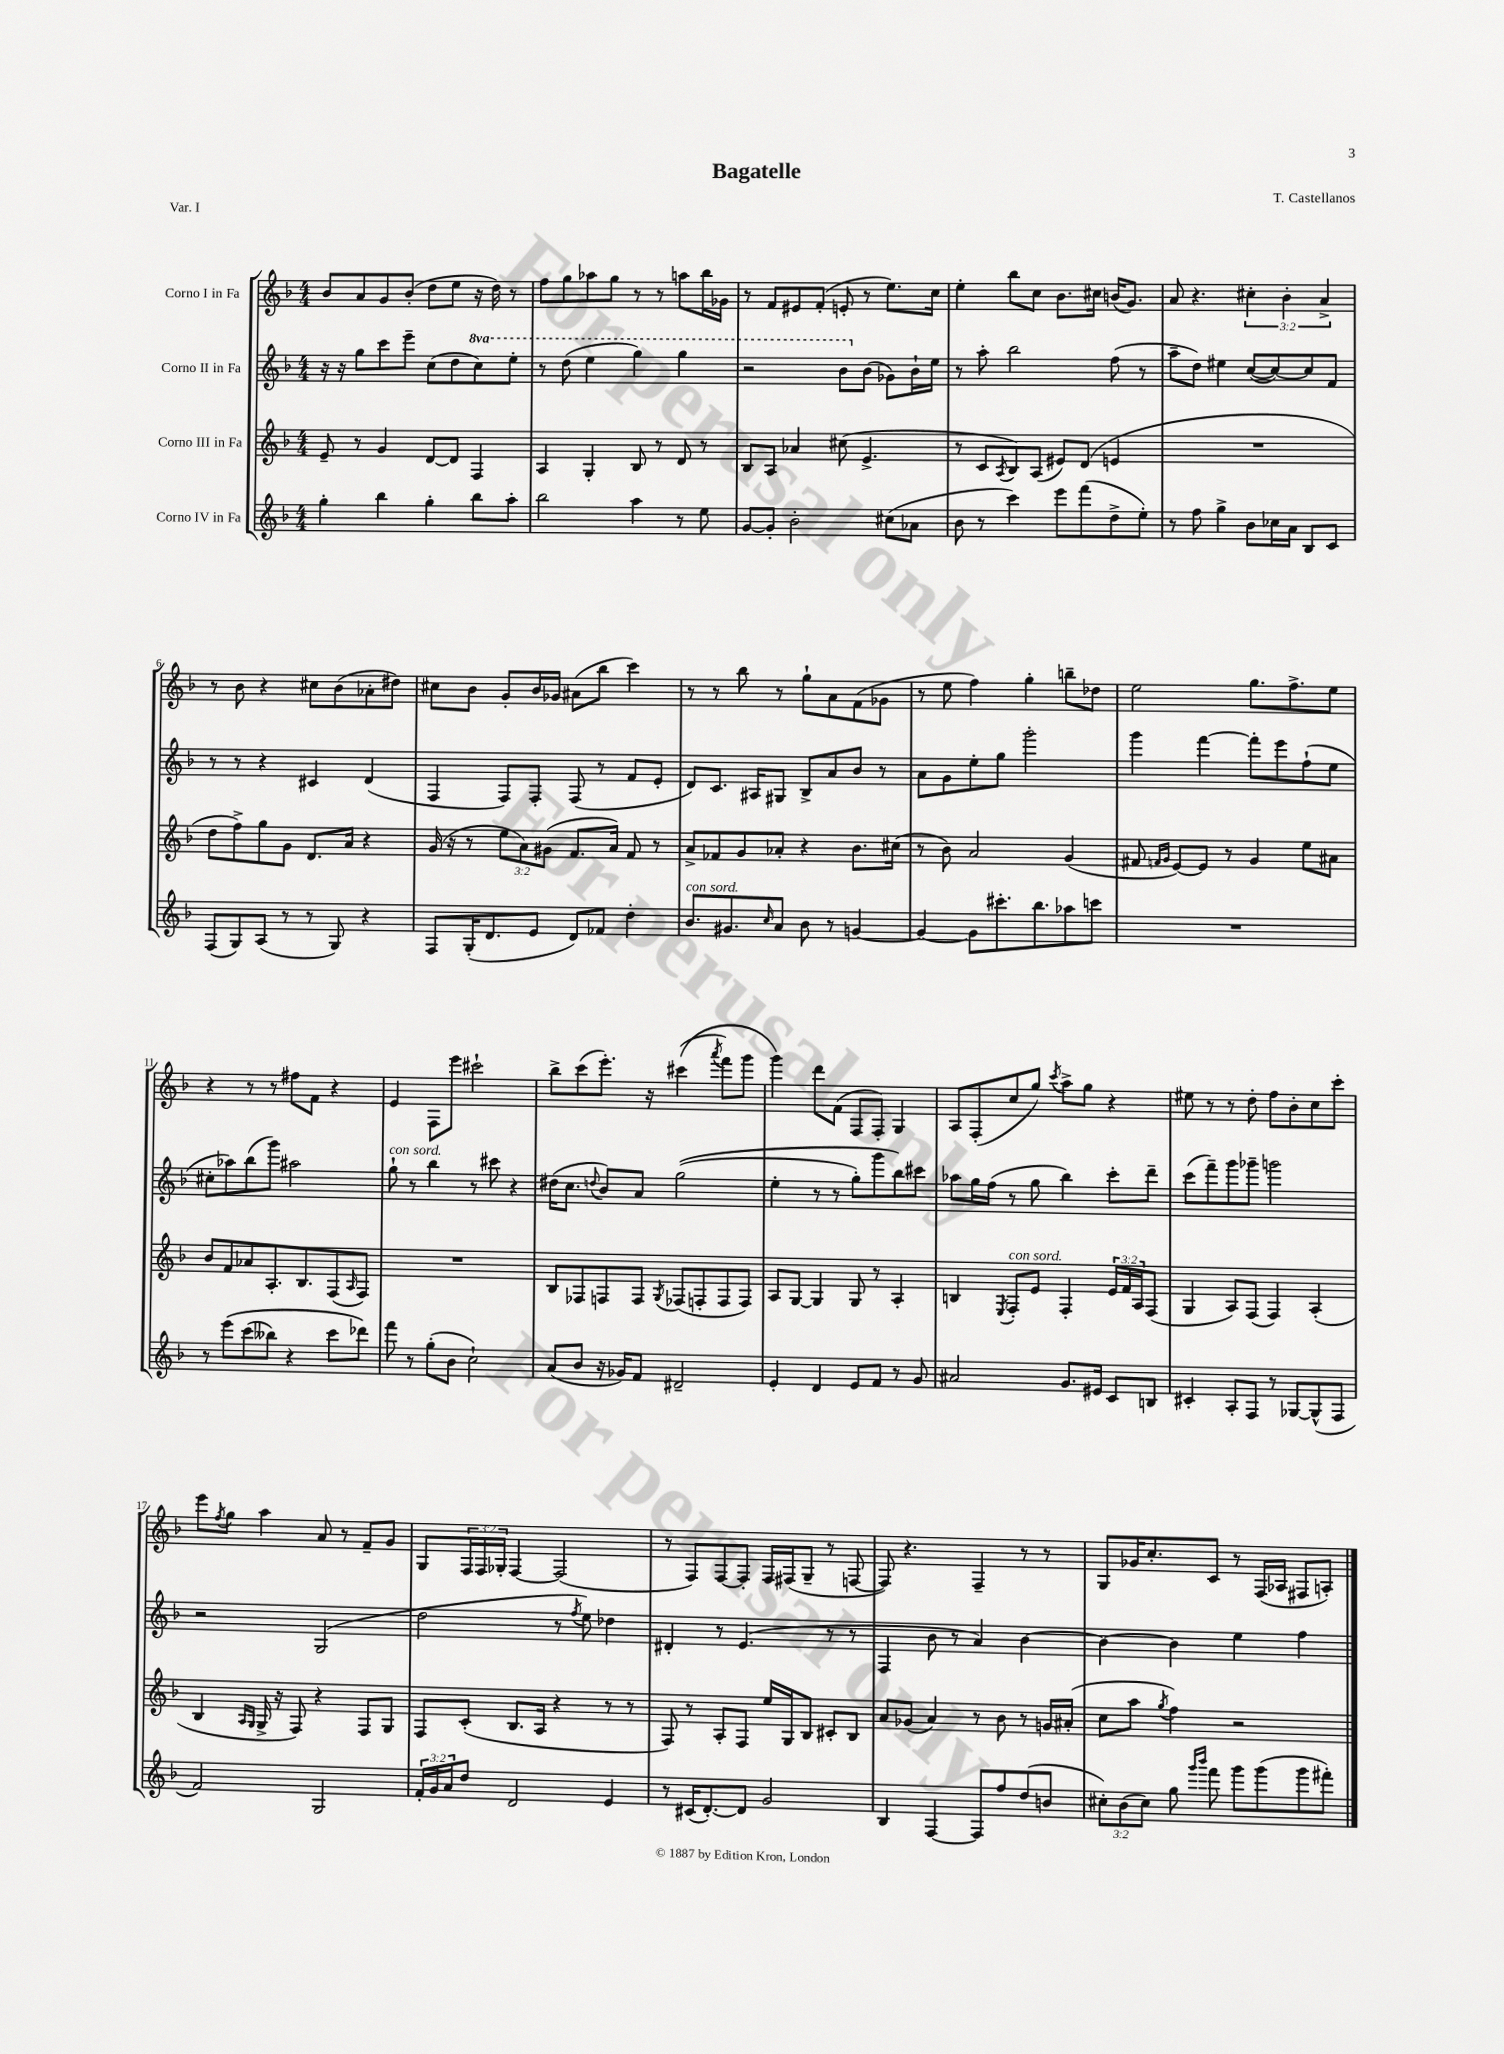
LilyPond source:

\header { title = "Bagatelle" composer = "T. Castellanos" piece = "Var. I" }
<<
\new StaffGroup <<
\new Staff = "s0" \with { instrumentName = "Corno I in Fa" } {
    \clef treble \key f \major \numericTimeSignature \time 4/4 \override Staff.TupletNumber.text = #tuplet-number::calc-fraction-text
    bes'8 a'8 g'8 bes'8-.( d''8 e''8 r16 d''16) r8 |
    f''8 g''8 aes''8 g''8 r8 r8 a''8 bes''16 ges'16 |
    r8 f'8 eis'8 f'8-.( e'8-. r8 e''8.) c''16 |
    e''4-. bes''8 c''8 bes'8. cis''16 b'16( g'8.) |
    a'8 r4. \tuplet 3/2 { cis''4-. bes'4-. a'4-> } |
    r8 bes'8 r4 cis''8 bes'8( aes'8-. dis''8) |
    cis''8 bes'8 g'8-. bes'16 ges'16 ais'8( bes''8 c'''4) |
    r8 r8 bes''8 r8 g''8-! a'8 f'8( ges'8 |
    r8 e''8 f''4) g''4-. b''8-- des''8 |
    e''2 g''8. f''8.-> e''8 |
    r4 r8 r8 fis''8 f'8 r4 |
    e'4 f8 e'''8 cis'''2-! |
    bes''8-> c'''8( e'''8.-.) r16 cis'''4(\( \acciaccatura { a'''8 } f'''8) g'''8 |
    g'''4\) d'''8 f'8( f8 f8-.) g4 |
    a8 f8-.( c''8 g''8) \acciaccatura { c'''8 } a''8-> g''8 r4 |
    eis''8 r8 r8 d''8-. f''8 bes'8-. c''8 c'''8-. |
    e'''8 \acciaccatura { f''8 } g''8 a''4 a'8 r8 f'8-- g'8 |
    g8 \tuplet 3/2 { f16 f16 ges16-. } f4~ f2( |
    r8 f8) f8~ f8-. f16 fis16( g8-- r8 f8~ |
    f8) r4. f4-- r8 r8 |
    g8 ges'16 c''8.-. c'8 r8 f16( aes16 fis8 a8-.) \bar "|." |
}
\new Staff = "s1" \with { instrumentName = "Corno II in Fa" } {
    \clef treble \key f \major \numericTimeSignature \time 4/4 \set Staff.ottavationMarkups = #ottavation-simple-ordinals
    r16 r16 g''8 c'''8 e'''8-- c''8( d''8 \ottava #1 c'''8) e'''8-. |
    r8 d'''8( e'''4 g'''4) g'''4 |
    r2 bes''8 \ottava #0 bes'8( ges'8) bes'16-! e''16 |
    r8 a''8-. bes''2 f''8( r8 |
    a''8-- d''8) eis''4 c''8~( c''8~) c''8 f'8 |
    r8 r8 r4 cis'4 d'4( |
    f4 f8) f8-. f8( r8 f'8 e'8-. |
    d'8) c'8. ais16 gis8 bes8-> a'8 bes'8 r8 |
    a'8 g'8 e''8-. g''8 g'''2-. |
    g'''4 f'''4~ f'''8-. e'''8 f''8-!( e''8 |
    cis''8-. aes''8) bes''8( g'''8) ais''2 |
    g''8-!^\markup { \italic "con sord." } r8 bes''4 r8 cis'''8 r4 |
    dis''16( c''8. \appoggiatura { d''8 } bes'8) a'8 g''2(\( |
    e''4-. r8 r8 g''8-.) g'''8 bes''8\) cis'''8 |
    aes''8 g''16 f''16( r8 g''8 bes''4) c'''8-. d'''8-- |
    c'''8( f'''8--) g'''8 ges'''8-- g'''2 |
    r2 g2( |
    d''2 r8 \acciaccatura { f''8 } e''8) des''4 |
    dis'4-. r8 e'4.( r8 r8 |
    f4 bes'8 r8 a'4) bes'4~ |
    bes'4~ bes'4 e''4 f''4 \bar "|." |
}
\new Staff = "s2" \with { instrumentName = "Corno III in Fa" } {
    \clef treble \key f \major \numericTimeSignature \time 4/4 \override Staff.TupletNumber.text = #tuplet-number::calc-fraction-text
    e'8-- r8 g'4 d'8~ d'8 f4 |
    a4 g4-. bes8 r8 d'8 r8 |
    bes8 a8 aes'4 cis''8( e'4.-> |
    r8 c'8 \acciaccatura { a8 } bes8) a8( eis'8) d'8( e'4 |
    R1 |
    d''8 f''8->) g''8 g'8 d'8. a'16 r4 |
    g'16( r16 r8 \tuplet 3/2 { e''8 a'8) gis'8( } f'8. a'16) f'8 r8 |
    a'8-> fes'8 g'8 aes'8-. r4 bes'8. cis''16( |
    r8 bes'8) a'2 g'4( |
    fis'8 \grace { f'16 g'16 } e'8~) e'8 r8 g'4 e''8 ais'8 |
    bes'8 f'8 aes'8 a8.-. bes8. f8( \grace { a16 } f8) |
    R1 |
    bes8 fes8 f8 f8 \acciaccatura { g8 } fes8( f8-. f8 f8) |
    a8 g8~ g4 g8 r8 a4-. |
    b4 \acciaccatura { e8 } f8-.^\markup { \italic "con sord." } e'8 f4-. \tuplet 3/2 { e'16 f'16 a16 } f8( |
    g4 a8) f8( f4) a4-.( |
    bes4 \grace { a16 g16 } g16-> r16 f8) r4 f8 g8 |
    f8 c'8-.( bes8. a16 r4 r8 r8 |
    f8) r8 a8-. f8 e''16 g16 bes8 cis'8-. bes8 |
    a'8 ges'8( a'4) r8 bes'8 r8 g'16 ais'16-.( |
    c''8 a''8 \acciaccatura { g''8 } f''4) r2 \bar "|." |
}
\new Staff = "s3" \with { instrumentName = "Corno IV in Fa" } {
    \clef treble \key f \major \numericTimeSignature \time 4/4 \override Staff.TupletNumber.text = #tuplet-number::calc-fraction-text
    g''4-. bes''4 g''4-. bes''8 a''8-. |
    bes''2 a''4 r8 e''8 |
    g'8~ g'8-. bes'2-. cis''8( aes'8 |
    bes'8 r8 c'''4) e'''8 f'''8( d''8-> e''8-.) |
    r8 f''8 g''4-> bes'8 ces''16 a'16 bes8 c'8 |
    f8( g8) a8( r8 r8 g8) r4 |
    f8 g16-.( d'8. e'8 d'8) fes'8 d''4-. |
    bes'8.^\markup { \italic "con sord." } gis'8. \grace { c''16 } a'8 bes'8 r8 g'4~ |
    g'4~ g'8 cis'''8.-. bes''8. aes''8 c'''8 |
    R1 |
    r8 e'''8\( c'''8( beses''8) r4 c'''8 des'''8\) |
    f'''8 r8 g''8-.( bes'8 c''2-!) |
    a'8( bes'8 r16 ges'16) f'8 dis'2-- |
    e'4-. d'4 e'8 f'8 r8 g'8 |
    ais'2 g'8. eis'16 c'8 b8 |
    cis'4-. a8-. f8 r8 ges8~ ges8-^( f8 |
    f'2) g2 |
    \tuplet 3/2 { f'16-. g'16 a'16 } d''8 d'2 e'4 |
    r8 cis'16( d'8.~-.) d'8 g'2 |
    bes4 f4~ f8 f''8 d''8( b'8 |
    \tuplet 3/2 { cis''8-.) bes'8( cis''8) } g''8 \grace { g'''16 bes'''16 } f'''8 g'''8 g'''8( g'''8 fis'''8-.) \bar "|." |
}
>>
>>
